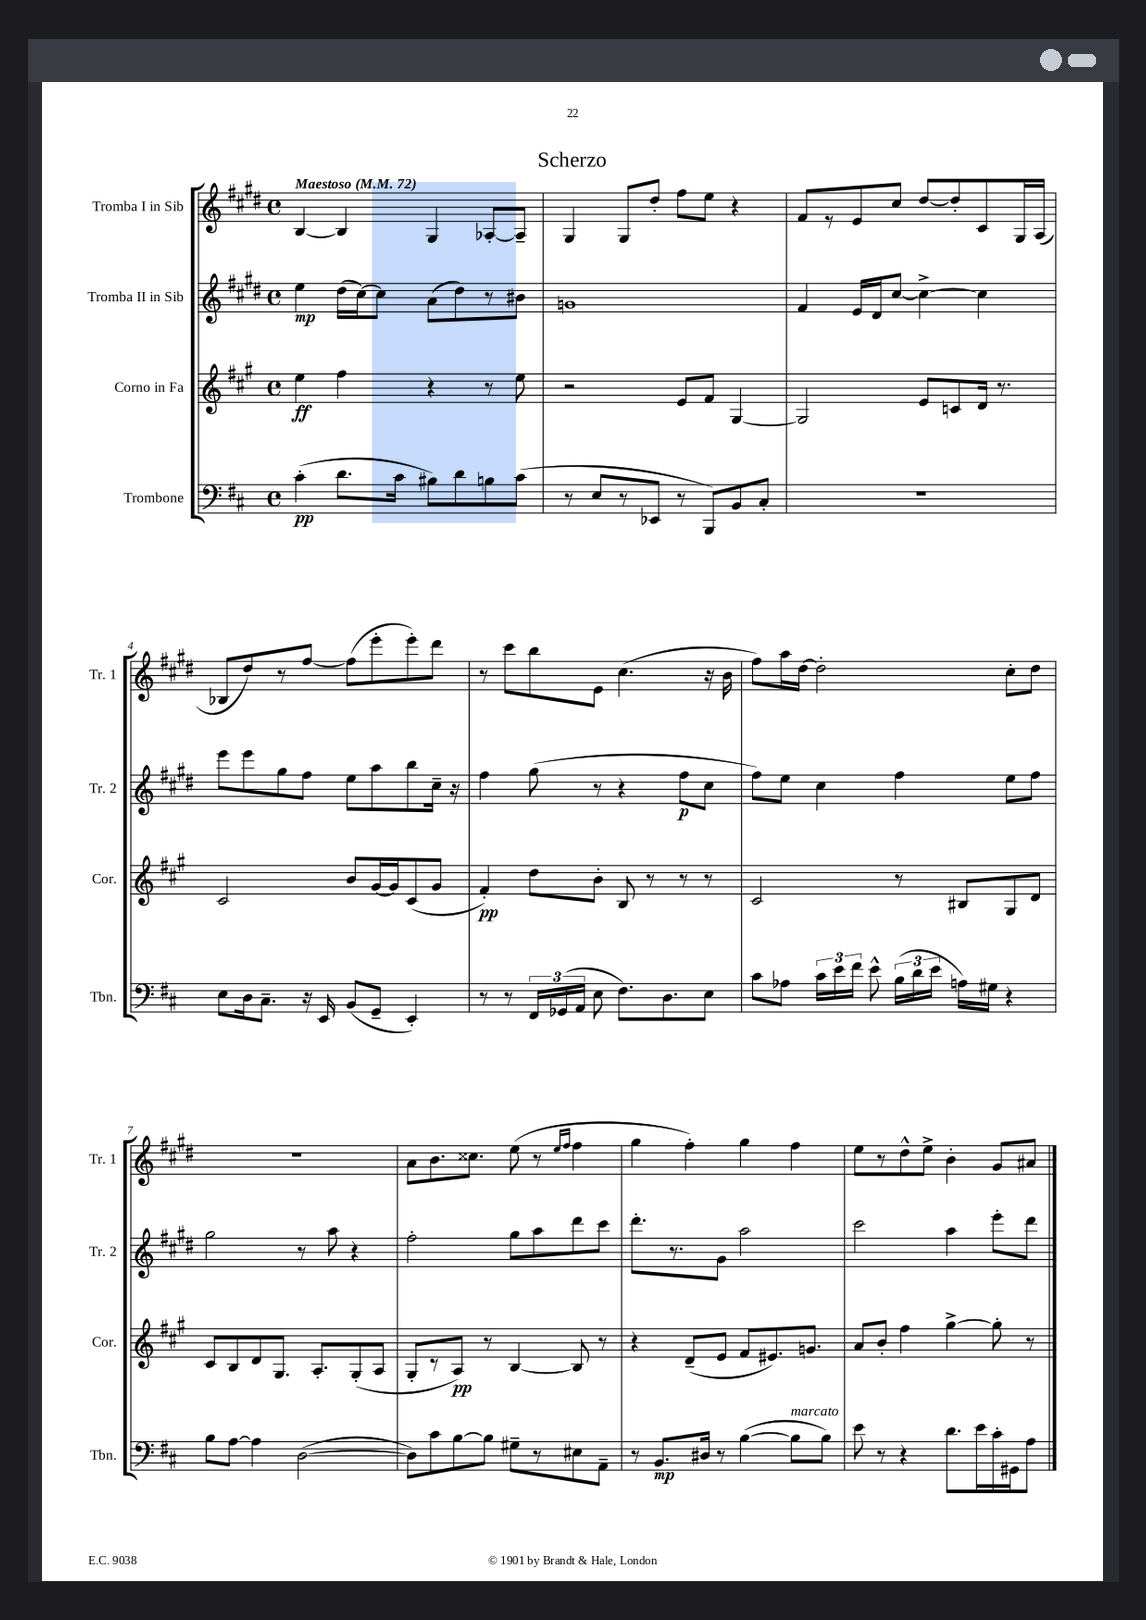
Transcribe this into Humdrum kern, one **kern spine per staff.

**kern	**dynam	**kern	**dynam	**kern	**dynam	**kern
*part4	*part4	*part3	*part3	*part2	*part2	*part1
*staff4	*staff4	*staff3	*staff3	*staff2	*staff2	*staff1
*I"Trombone	*	*I"Corno in Fa	*	*I"Tromba II in Sib	*	*I"Tromba I in Sib
*I'Tbn.	*	*I'Cor.	*	*I'Tr. 2	*	*I'Tr. 1
*clefF4	*	*clefG2	*	*clefG2	*	*clefG2
*k[f#c#]	*	*k[f#c#g#]	*	*k[f#c#g#d#]	*	*k[f#c#g#d#]
*M4/4	*	*M4/4	*	*M4/4	*	*M4/4
*met(c)	*	*met(c)	*	*met(c)	*	*met(c)
*MM72	*	*MM72	*	*MM72	*	*MM72
=1	=1	=1	=1	=1	=1	=1
!	!	!	!	!	!	!LO:TX:a:B:t=Maestoso
(4c#'\	pp	4ee\	ff	4ee\	mp	[4B/
8.d\L	.	4ff#\	.	(16dd#\LL	.	4B/]
.	.	.	.	[16cc#\J)	.	.
.	.	.	.	8cc#\J]	.	.
16c#\Jk	.	.	.	.	.	.
8B#X\L)	.	4r	.	(8a\L	.	4G#/
8d\	.	.	.	8dd#\)	.	.
8Bn\	.	8r	.	8r	.	[8A-X'/L
(8c#\J	.	8ee\	.	8b#X\J	.	8A-~/J]
=2	=2	=2	=2	=2	=2	=2
8r	.	2r	.	1gn	.	4G#/
8E/L	.	.	.	.	.	.
8r	.	.	.	.	.	8G#/L
8EE-X/J	.	.	.	.	.	8dd#'/J
8r	.	8e/L	.	.	.	8ff#\L
8BBB/L)	.	8f#/J	.	.	.	8ee\J
8BB/	.	[4G#/	.	.	.	4r
8C#'/J	.	.	.	.	.	.
=3	=3	=3	=3	=3	=3	=3
1r	.	2G#/]	.	4f#/	.	8f#/L
.	.	.	.	.	.	8r
.	.	.	.	16e/LL	.	8e/
.	.	.	.	16d#/J	.	.
.	.	.	.	[8cc#/J	.	8cc#/J
.	.	8e/L	.	4cc#^\_	.	[8dd#/L
.	.	8cn/	.	.	.	8dd#'/]
.	.	16d/Jk	.	4cc#\]	.	8c#/
.	.	8.r	.	.	.	.
.	.	.	.	.	.	16G#/L
.	.	.	.	.	.	(16A/JJ
!!LO:LB:g=z
=4	=4	=4	=4	=4	=4	=4
8E\L	.	2c#/	.	8eee\L	.	8B-X/L
16D\k	.	.	.	8eee\	.	8dd#/)
8.C#~\J	.	.	.	.	.	.
.	.	.	.	8gg#\	.	8r
16r	.	.	.	8ff#\J	.	[8ff#/J
16EE/	.	.	.	.	.	.
(8BB/L	.	8b/L	.	8ee\L	.	(8ff#\L]
8GG~/J	.	[16g#/L	.	8aa\	.	8eee'\
.	.	16g#/J]	.	.	.	.
4EE'/)	.	(8c#/	.	8bb\	.	8eee'\)
.	.	8g#/J	.	16cc#~\Jk	.	8ddd#\J
.	.	.	.	16r	.	.
=5	=5	=5	=5	=5	=5	=5
8r	.	4f#'/)	pp	4ff#\	.	8r
8r	.	.	.	.	.	8ccc#\L
24FF#/LL	.	8dd\L	.	(8gg#\	.	8bb\
(24GG-X/	.	.	.	.	.	.
24AA/JJ	.	.	.	.	.	.
8E\	.	8b'\J	.	8r	.	8e\J
8.F#\L)	.	8B/	.	4r	.	(4.cc#\
.	.	8r	.	.	.	.
8.D\	.	.	.	.	.	.
.	.	8r	.	8ff#\L	p	.
8E\J	.	8r	.	8cc#\J	.	16r
.	.	.	.	.	.	16b\
=6	=6	=6	=6	=6	=6	=6
8c#\L	.	2c#/	.	8ff#\L)	.	8ff#\L)
8A-X\J	.	.	.	8ee\J	.	16aa\L
.	.	.	.	.	.	[16dd#\JJ
24c#\LL	.	.	.	4cc#\	.	2dd#'\]
24e\	.	.	.	.	.	.
24f#\JJ	.	.	.	.	.	.
8e^^\	.	.	.	.	.	.
(24B\LL	.	8r	.	4ff#\	.	.
24d\	.	.	.	.	.	.
24e\JJ	.	.	.	.	.	.
16An\LL)	.	8B#X/L	.	.	.	.
16G#X\JJ	.	.	.	.	.	.
4r	.	8G#/	.	8ee\L	.	8cc#'\L
.	.	8d/J	.	8ff#\J	.	8dd#\J
!!LO:LB:g=z
=7	=7	=7	=7	=7	=7	=7
8B\L	.	8c#/L	.	2gg#\	.	1r
[8A\J	.	8B/	.	.	.	.
4A\]	.	8d/	.	.	.	.
.	.	8.G#/J	.	.	.	.
([2D\	.	.	.	8r	.	.
.	.	8.A'/L	.	.	.	.
.	.	.	.	8aa\	.	.
.	.	(8G#'/	.	4r	.	.
.	.	8A/J	.	.	.	.
=8	=8	=8	=8	=8	=8	=8
8D\L])	.	8G#'/L	.	2ff#'\	.	8a\L
8c#\	.	8r	.	.	.	8.b\
[8B\	.	8A/J)	pp	.	.	.
.	.	.	.	.	.	8.cc##X\J
8B\J]	.	8r	.	.	.	.
8G#X~\L	.	[4B/	.	8gg#\L	.	(8ee\
8r	.	.	.	8aa\	.	8r
.	.	.	.	.	.	16qqee/LL
.	.	.	.	.	.	16qqff#/JJ
8E#X\	.	8B/]	.	8ddd#\	.	4ff#\
8AA~\J	.	8r	.	8ccc#\J	.	.
=9	=9	=9	=9	=9	=9	=9
8r	.	4r	.	8.ddd#'\L	.	4gg#\
8.BB/L	mp	.	.	.	.	.
.	.	.	.	8.r	.	.
.	.	(8d~/L	.	.	.	4ff#'\)
16D#X/Jk	.	.	.	.	.	.
8r	.	8e/J	.	8g#\J	.	.
([4B\	.	8f#/L	.	2aa\	.	4gg#\
.	.	8.e#X/)	.	.	.	.
!LO:TX:a:i:t=marcato	!	!	!	!	!	!
8B\L]	.	.	.	.	.	4ff#\
.	.	8.gn/J	.	.	.	.
8B\J)	.	.	.	.	.	.
=10	=10	=10	=10	=10	=10	=10
8e\	.	8a/L	.	2ccc#\	.	8ee\L
8r	.	8b'/J	.	.	.	8r
4r	.	4ff#\	.	.	.	8dd#^^\
.	.	.	.	.	.	8ee^\J
8.d\L	.	[4gg#^\	.	4aa\	.	4b'\
16e\L	.	.	.	.	.	.
16c#'\	.	8gg#'\]	.	8eee'\L	.	8g#/L
16GG#X\J	.	.	.	.	.	.
8A\J	.	8r	.	8ddd#\J	.	8a#X/J
==	==	==	==	==	==	==
*-	*-	*-	*-	*-	*-	*-
